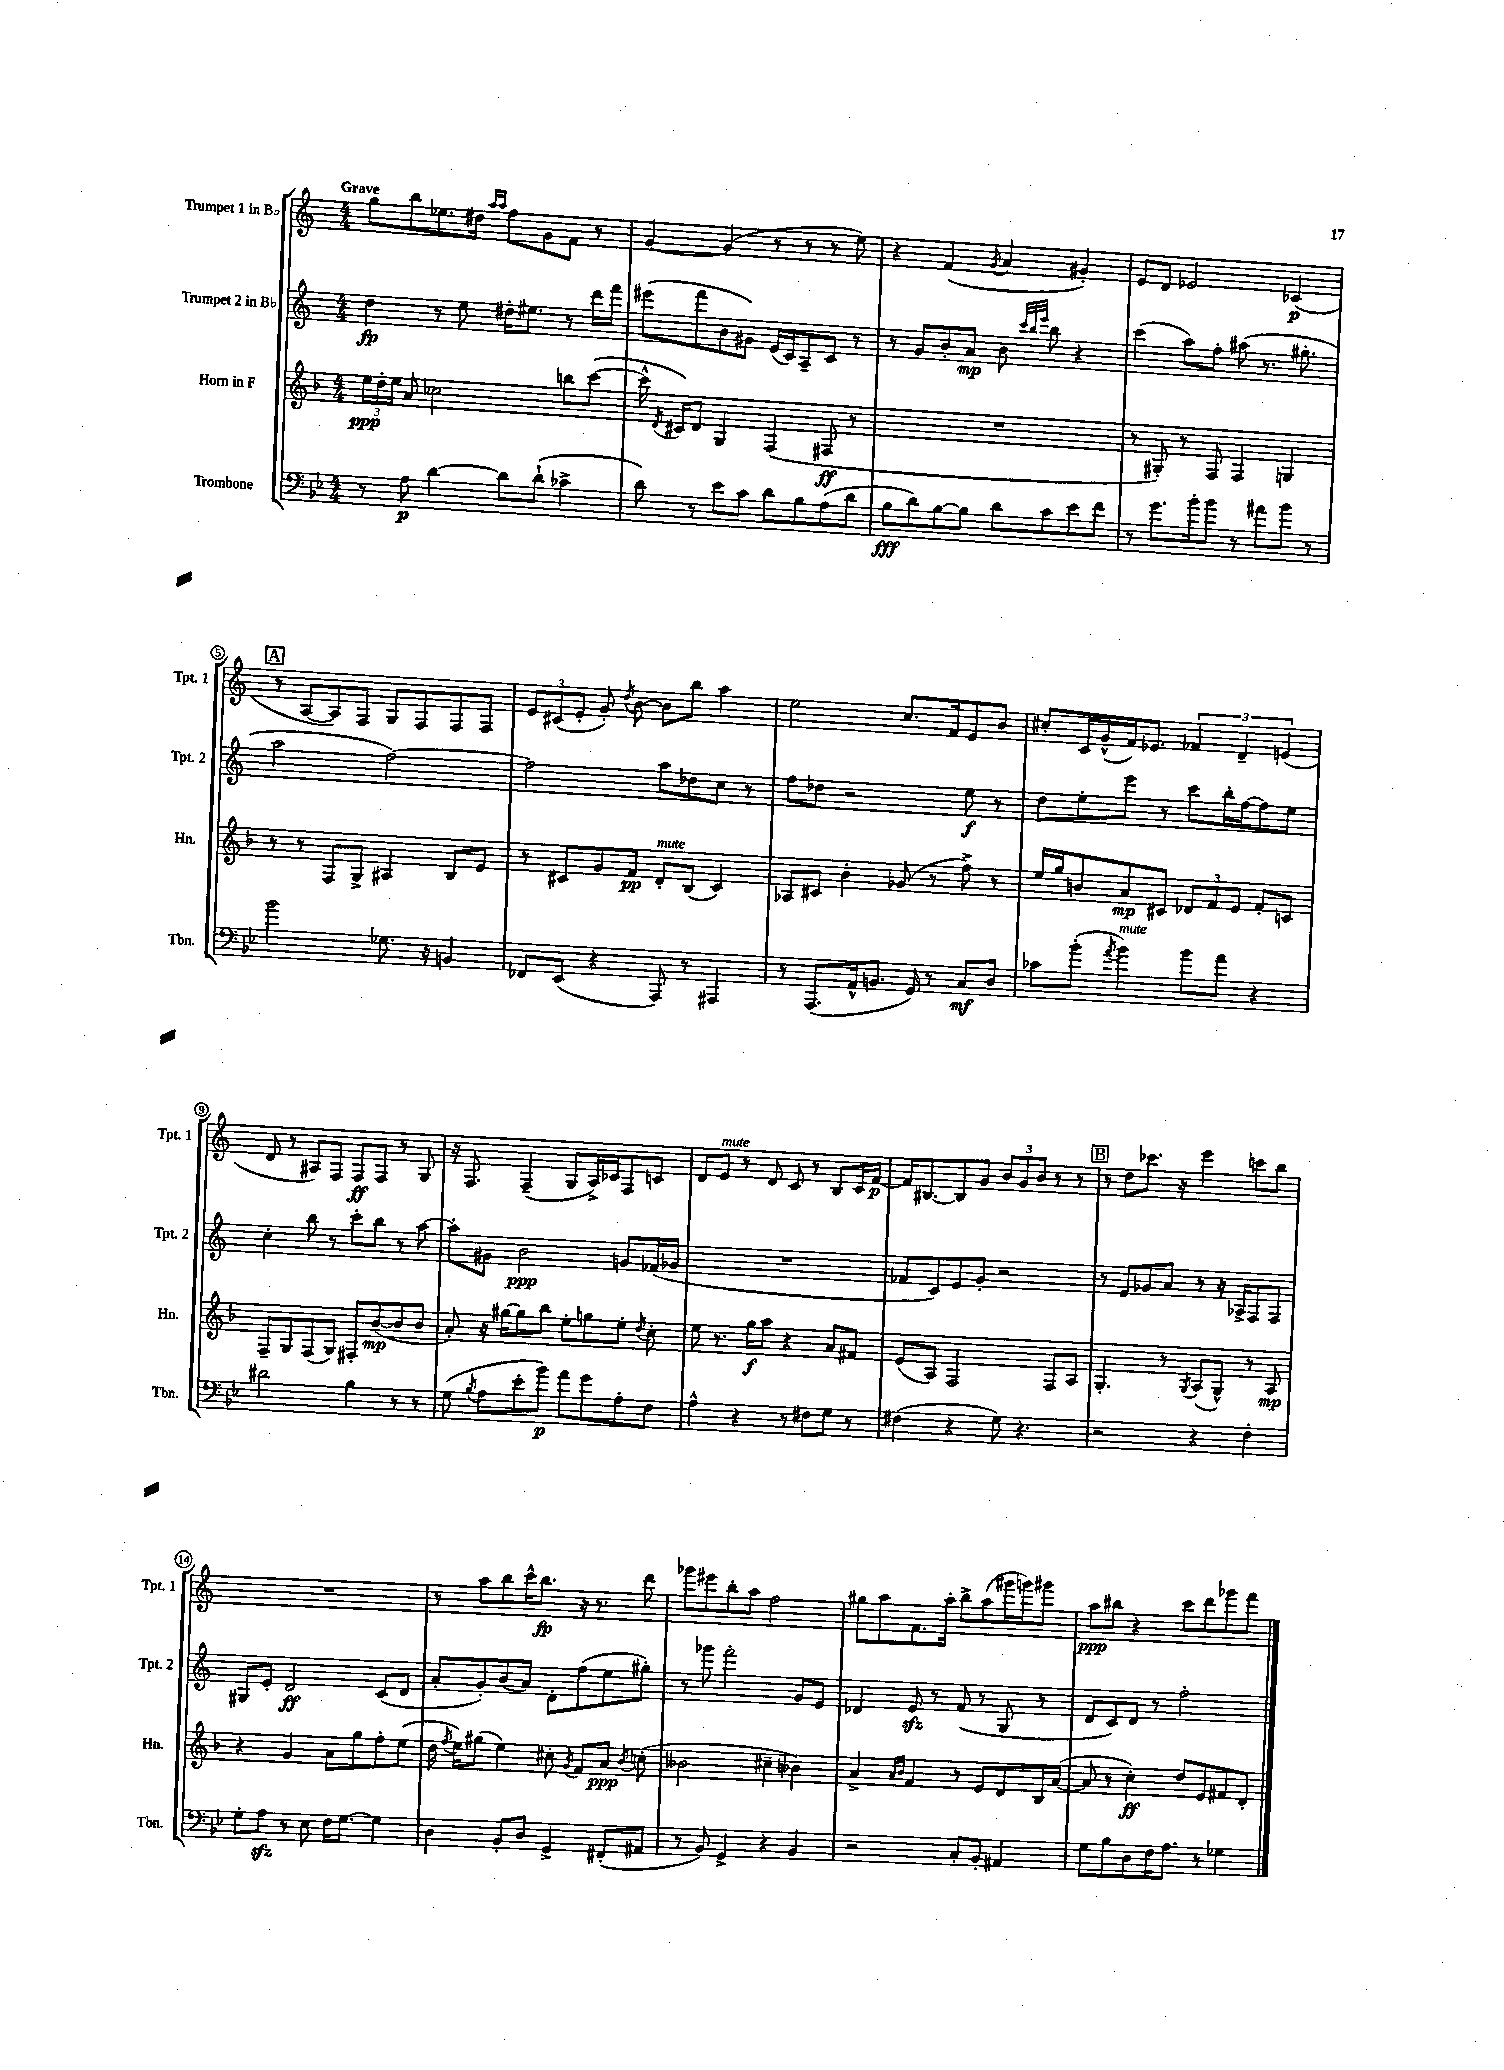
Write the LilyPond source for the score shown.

<<
\new StaffGroup <<
\new Staff = "s0" \with { instrumentName = "Trumpet 1 in Bb" shortInstrumentName = "Tpt. 1" } {
    \clef treble \key c \major \numericTimeSignature \time 4/4 \tempo "Grave"
    \autoBeamOff g''8[ b''8 ees''8. dis''16] \grace { a''16[ a''16] } f''8[ g'8 f'8] r8 |
    g'4~ g'4( r8 r8 r8 e''8) |
    r4 f'4( \acciaccatura { g'8 } a'4 gis'4-.) |
    e'8[ d'8] ees'2 ces'4\p( |
    \mark \markup { \box "A" } r8 a8[~ a8) f8] g8[ f8 f8 f8] |
    \tuplet 3/2 { e'8[ cis'8( e'8]-. } g'8-.) \acciaccatura { d''8 } b'8~ b'8[ b''8] a''4 |
    e''2 c''8.[ f'16 e'8 b'8] |
    cis''8[-. c'16 g'16-^( f'16) ees'8.] \tuplet 3/2 { fes'4 d'4-- e'4( } |
    d'8 r8 ais8[) f8] f8[\ff f8] r8 g8 |
    r16 f8. f4--( g8[ a16->) ces'16 f8 c'8] |
    d'8[ e'8]^\markup { \italic "mute" } r8 d'8 c'8 r8 b8[ c'16 f'16]~\p |
    f'16[ bis8.~ bis8 g'8] \tuplet 3/2 { b'8[ g'8 b'8] } r8 r8 |
    \mark \markup { \box "B" } r8 d''8[ ces'''8.] r16 e'''4 c'''8[ b''8] |
    R1 |
    r8 a''8[ b''8 c'''16-^ b''8.]\fp r16 r8. d'''8 |
    ges'''8[ eis'''8 b''8-. a''8] f''2 |
    gis''8[ a''8 f'8. a''16]-. b''8[-> a''8( gis'''16 g'''16) gis'''8] |
    a''8[\ppp bis''8] r4 c'''8[ d'''8 ges'''8 f'''8] \bar "|." |
}
\new Staff = "s1" \with { instrumentName = "Trumpet 2 in Bb" shortInstrumentName = "Tpt. 2" } {
    \clef treble \key c \major \numericTimeSignature \time 4/4
    \autoBeamOff d''4\fp r8 e''8 dis''16[-. eis''8.] r8 d'''16[ f'''16] |
    eis'''8[( f'''8 b'8 gis'8]) e'16[( c'16) a8-- c'8] r8 |
    r8 g'8[ b'8-. a'8]\mp b'8 \grace { c'''32[ b''32 e'''32] } b''8 r4 |
    c'''4( a''8[) f''8]-. ais''8( r8. gis''8.-. |
    \mark \markup { \box "A" } a''2 f''2~) |
    f''2 a''8[ des''8 c''8] r8 |
    f''8[ des''8] r2 e''8\f r8 |
    d''8[ e''8-. e'''8] r8 c'''8[ b''16-. f''16~ f''8 e''8] |
    c''4-. b''8 r8 c'''8[-. b''8] r8 a''8~ |
    a''8[-. gis'8] b'2\ppp g'8[ fes'16( ges'16] |
    R1 |
    fes'8[ c'8) e'8 g'8]-. r2 |
    \mark \markup { \box "B" } r8 e'8[ ges'8 a'8] r8 r16 aes16[-> f8 f8] |
    gis8[ e'8]-. d'2\ff c'8[( d'8] |
    a'8[-. g'8-.) b'8( a'8]) d'8[-. f''8( e''8 gis''8]-.) |
    r8 ges'''8 f'''2-. g'8[ e'8] |
    des'4 e'8\sfz r8 f'8( r8 g8 r8 |
    d'8[ c'8) d'8] r8 f''2-. \bar "|." |
}
\new Staff = "s2" \with { instrumentName = "Horn in F" shortInstrumentName = "Hn." } {
    \clef treble \key f \major \numericTimeSignature \time 4/4
    \autoBeamOff \tuplet 3/2 { e''16[\ppp d''16-. e''16] } a'8 ces''2 b''8[ c'''8]~( |
    c'''16-^ \acciaccatura { d'8 } cis'16[) d'8] g4 f4( fis8\ff r8 |
    R1 |
    r8 gis8-.) r8 f8 f4 g4 |
    \mark \markup { \box "A" } r8 r8 f8[ g8]-> ais4 bes8[ e'8] |
    r8 cis'8[ g'8 f'8]\pp d'8[-.^\markup { \italic "mute" } bes8]( cis'4) |
    aes8[ cis'8] bes'4-. ges'8( r8 f''8->) r8 |
    e''16[ g''16 b'8 a'8\mp cis'8] \tuplet 3/2 { des'8[ f'8 e'8] } f'8[-. c'8] |
    f8[-- g8 f8( g8]) fis8[-. bes'8~\mp( bes'8 bes'8] |
    a'8-.) r16 gis''16[~ gis''8 bes''8] e''8[-. g''8 e''8]-. \acciaccatura { d''8 } c''8-. |
    e''8 r8. g''16[\f a''8] r4 a'8[ fis'8] |
    e'8[( a8]) f2 f8[ a8] |
    \mark \markup { \box "B" } g4.-. r8 \acciaccatura { g8 } a8[( g8]-^) r8 a8\mp |
    r4 g'4 a'8[ g''8 f''8-. e''8]( |
    d''16 \acciaccatura { f''8 } e''16[) gis''8]( e''4) cis''8-. \acciaccatura { g'8 } f'8[ a'8]\ppp \acciaccatura { bes'8 } c''8-.( |
    beses'2 cis''4-- bes'4) |
    a'4-> \grace { a'16[ bes'16] } f'4 r8 e'8[ d'8 bes16 a'16]~( |
    a'8 r8 c''4-.\ff) d''8[ e'8 fis'8 d'8]-. \bar "|." |
}
\new Staff = "s3" \with { instrumentName = "Trombone" shortInstrumentName = "Tbn." } {
    \clef bass \key bes \major \numericTimeSignature \time 4/4
    \autoBeamOff r8 a8\p d'4~ d'8[ d'8]-!( ces'4-> |
    d'8) r8 ees'8[ c'8] d'8[ bes8 a8( d'8] |
    bes8[\fff d'8) bes8~ bes8] d'8[ c'8 ees'8 f'8] |
    r8 g'8.[ bes'16-. bes'8] r8 ais'8[ bes'8] r8 |
    \mark \markup { \box "A" } bes'2 ges8. r16 b,4 |
    fes,8[ ees,8]( r4 a,,8) r8 ais,,4 |
    r8 a,,8.[( a,16-^ b,8.] g,16) r8 c8[\mf d8] |
    ces'8[ bes'8]-.( \acciaccatura { a'8 } bes'4^\markup { \italic "mute" }) bes'8[ a'8] r4 |
    dis'2 bes4 r8 r8 |
    g8( \acciaccatura { bes8 } a8[ ees'8-. bes'8]\p) a'8[ g'8 a8-. f8] |
    a4-^ r4 r8 fis8[ g8] r8 |
    fis4( r4 g8) r4. |
    \mark \markup { \box "B" } r2 r4 f4-. |
    g8[-. a8]\sfz r8 ees8 f16[ g8.]~ g4 |
    d4 bes,8[-. d8] g,4-> fis,8[-.( ais,8] |
    r8 bes,8) g,4-> r4 bes,4 |
    r2 c8[-. bes,8]-. ais,4 |
    g8[ bes8 d8 f16 a8.] r8 ges4 \bar "|." |
}
>>
>>
\layout { \context { \Score \override BarNumber.stencil = #(make-stencil-circler 0.1 0.3 ly:text-interface::print) } }
